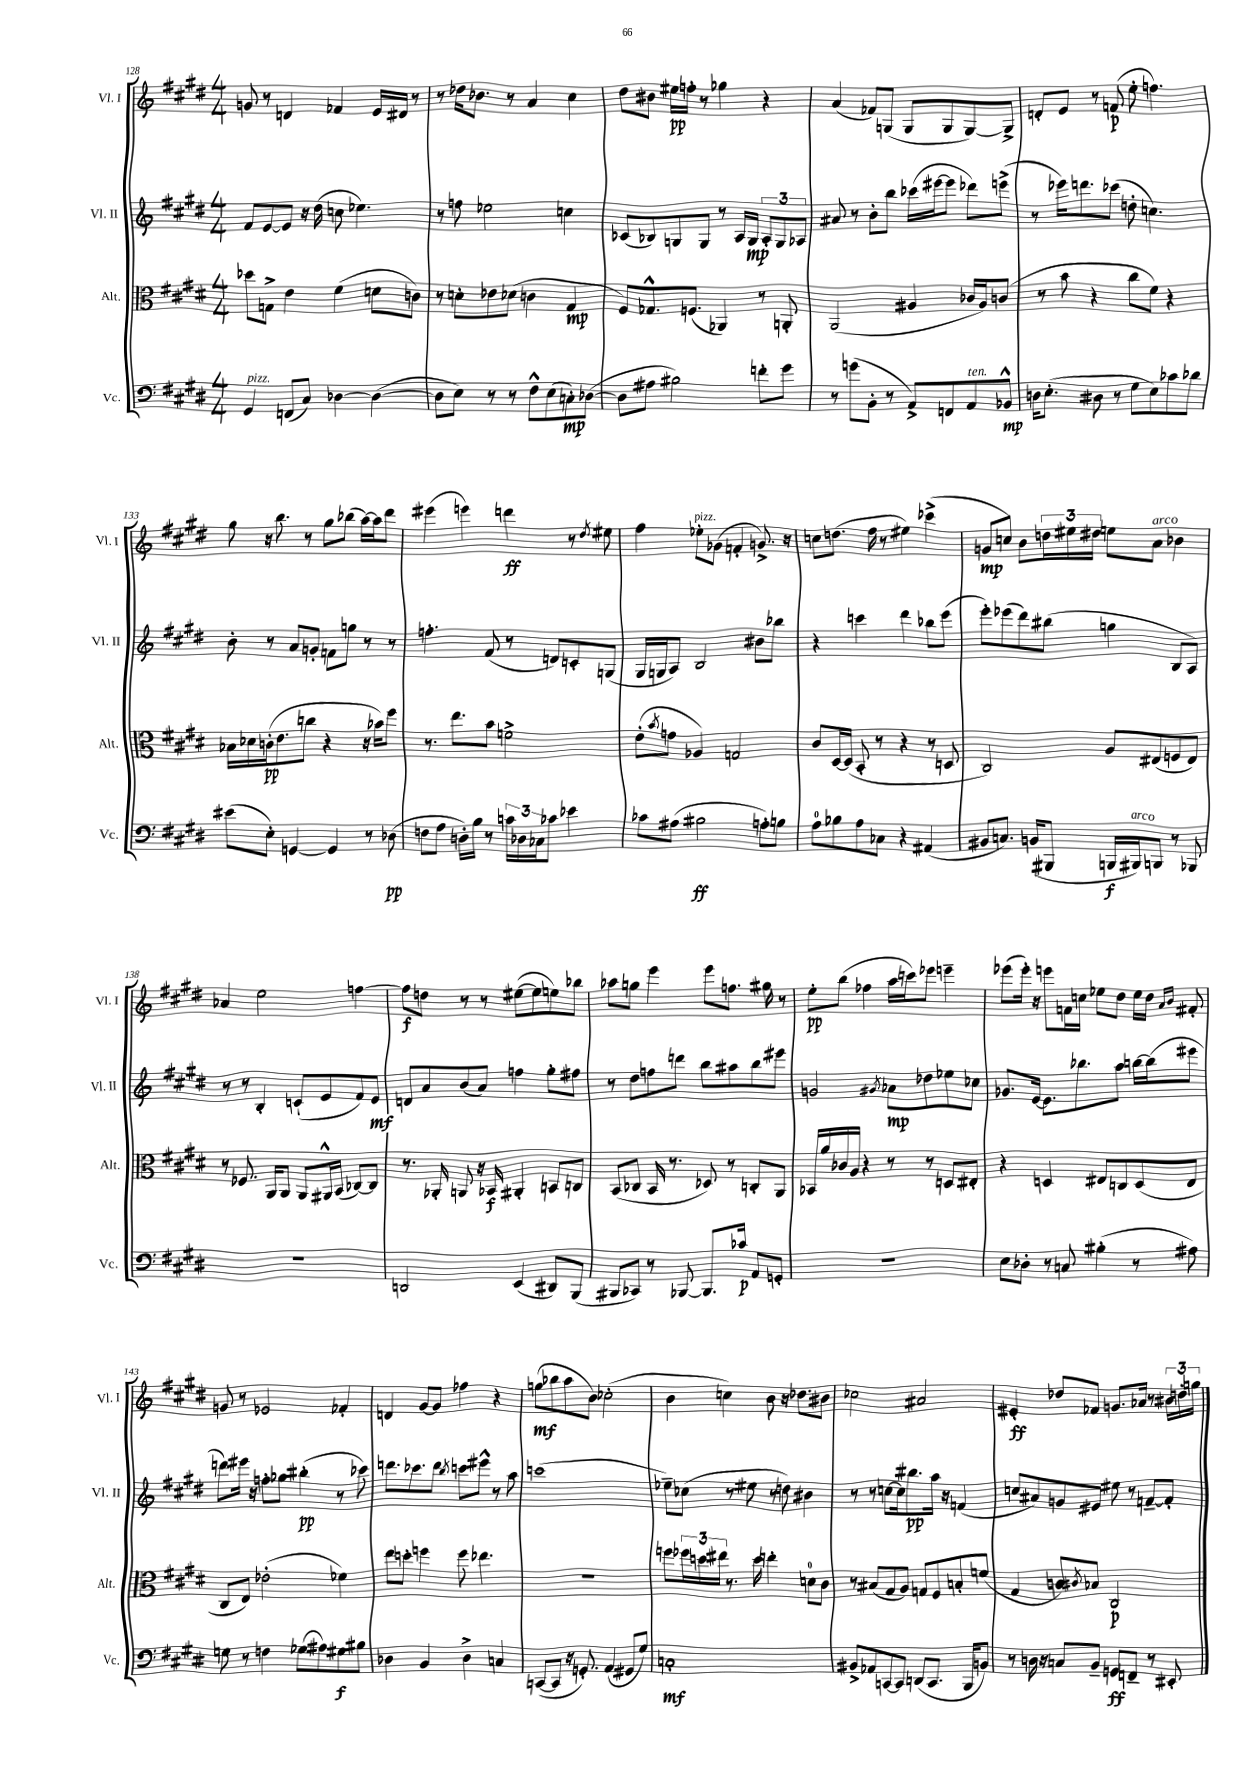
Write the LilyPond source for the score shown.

<<
\new StaffGroup <<
\new Staff = "s0" \with { instrumentName = "Vl. I" shortInstrumentName = "Vl. I" } {
    \clef treble \key e \major \numericTimeSignature \time 4/4
    g'8 r8 d'4 fes'4 e'16 dis'16 r8 |
    r8 des''16 bes'8. r8 a'4 cis''4 |
    dis''8 bis'8 eis''16\pp f''16-. r8 ges''4 r4 |
    a'4( fes'8) g8( g8 g8 g8~) g8-> |
    d'8-. e'8 r8 f'8\p( e''8-. f''4.) |
    gis''8 r16 b''8. r8 gis''8 bes''8( a''16~) a''16 dis'''8 |
    eis'''4( e'''4) d'''4\ff r8 \acciaccatura { dis''8 } eis''8 |
    fis''4 ees''8-.^\markup { \italic "pizz." } ges'8( f'4-. g'8.->) r16 |
    c''8 d''8.( fis''16 r8 eis''4) ces'''4->( |
    g'8\mp c''8) b'8 \tuplet 3/2 { d''16 eis''16 dis''16 } e''8 a'8^\markup { \italic "arco" } bes'4 |
    aes'4 e''2 f''4~ |
    f''8\f d''8 r8 r8 eis''8~( eis''8 e''8) bes''8 |
    aes''8 g''8 e'''4 e'''8 f''8. gis''16 r8 |
    e''8-.\pp b''8( fes''4 a''16 c'''16) ees'''8 e'''4-- |
    ees'''8( ees'''16-.) r16 e'''8 f'16 c''16 ees''8 dis''8 ees''16 dis''16 \grace { a'16 b'16 } fis'8-. |
    g'8 r8 ees'2 fes'4-. |
    d'4 gis'8~ gis'8 fes''4 r4 |
    g''8\mf( bes''8 a''8 b'8) ces''2-.( |
    b'4 c''4) b'8 r16 des''8. bis'8 |
    ces''2 ais'2 |
    eis'4-.\ff des''8 fes'8 g'8. aes'16 r8 \tuplet 3/2 { bis'16 d''16-. g''16 } \bar "|." |
}
\new Staff = "s1" \with { instrumentName = "Vl. II" shortInstrumentName = "Vl. II" } {
    \clef treble \key e \major \numericTimeSignature \time 4/4
    fis'8 e'8~ e'8 r16 dis''16( c''8 ees''4.) |
    r8 f''8 ees''2 c''4 |
    ces'8( bes8) g8 g8 r8 a16 g16\mp \tuplet 3/2 { a8-. g8 aes8 } |
    ais'8 r8 b'8-. b''8 ces'''16( eis'''16~ eis'''8 des'''8) e'''8->( |
    r8 ees'''16) d'''8. ces'''8( d''8-. c''4.) |
    b'8-. r8 a'8 g'8-. f'8 g''8 r8 r8 |
    f''4.-. fis'8( r8 d'8) c'8-. g8( |
    gis16 g16 a8) b2 bis'8 bes''8 |
    r4 c'''4 dis'''4 bes''8 e'''8( |
    e'''8-.) ees'''8( dis'''8) bis''8( g''4 b8 a8) |
    r8 r8 b4-. c'8-!( e'8 fis'8) e'8\mf |
    d'8 a'8 b'8( a'8) f''4 gis''8-. fis''8 |
    r8 dis''8 f''8 d'''8 b''8 ais''8 b''8 eis'''8 |
    g'2 \acciaccatura { gis'8 } aes'8\mp des''8 ees''8 ces''8 |
    ges'8. e'16~ e'8. bes''8. a''8 b''16~ b''16( eis'''8 |
    d'''8) eis'''16 r16 f''8-. ges''8 bis''4-.\pp( r8 ces'''8) |
    d'''8. ces'''8. d'''8 \acciaccatura { b''8 } c'''8 eis'''8-^ r8 a''8 |
    c'''1( |
    ees''8--) ces''8( r8 eis''8 r8 d''8) bis'4 |
    r8 r8 c''8~ c''16 bis''8.\pp a''16 r16 f'4( |
    c''8 ais'8) g'8 eis'8 eis''8 r8 f'8~-- f'8-. \bar "|." |
}
\new Staff = "s2" \with { instrumentName = "Alt." shortInstrumentName = "Alt." } {
    \clef alto \key e \major \numericTimeSignature \time 4/4
    des''8 g8-> e'4 fis'4( d'8 c'8) |
    r8 d'8-. ees'8 des'8( c'4 gis4\mp |
    fis8) ges8.-^ f8.( aes,4) r8 a,8-. |
    a,2( ais4 ces'16 ais16) c'8( |
    r8 b'8 r4 cis''8 fis'8) r4 |
    bes16 des'16 c'16-.\pp( e'8. c''8 r4 r16 bes'16) fis''8 |
    r8. e''8. b'8 f'2-> |
    e'8-.( \acciaccatura { b'8 } g'8 aes4) g2 |
    cis'8 dis16~ dis16( b,8-. r8 r4 r8 d8 |
    cis2) a8 eis8( f8 eis8) |
    r8 fes8. a,16 a,8 a,8 ais,16-^ b,16( ces8~) ces8 |
    r8. aes,16-. a,8 r16 bes,16\f ais,4-. b,8 c8 |
    b,8( ces8 b,16 r8. des8) r8 c8-. a,8 |
    bes,16 a'16 ces'16 a16 r4 r8 r8 d8 eis8-. |
    r4 d4 eis8 c8 d8( eis8 |
    cis8 e8) ees'2-.( fes'4) |
    e''8 d''8-. f''4 f''8 ees''4. |
    r1 |
    f''8 \tuplet 3/2 { fes''16 d''16 eis''16 } r8. d''16 e''4-. d'8-0 cis'8 |
    r8 bis8( gis8 a8) g8 fis8 b8-. f'8( |
    gis4 c'8) \acciaccatura { cis'8 } bes8 cis2\p \bar "|." |
}
\new Staff = "s3" \with { instrumentName = "Vc." shortInstrumentName = "Vc." } {
    \clef bass \key e \major \numericTimeSignature \time 4/4
    gis,4^\markup { \italic "pizz." } f,8( cis8) des4~ des4~( |
    des8 e8) r8 r8 fis8-^ e8( c8-.\mp) des8~( |
    des8 ais8 bis2) f'8-. gis'8 |
    r8 g'8( b,8-. r8 a,8->) f,8 a,8^\markup { \italic "ten." } bes,8-^\mp |
    d16 e8.-.( dis8 r8 gis8 e8) ces'8 des'8 |
    eis'8( e8-.) g,4~ g,4 r8 des8\pp( |
    f8 a8 d16-.) b16 r8 \tuplet 3/2 { c'16 des16 ces16 } ces'8 ees'4 |
    ces'8 ais8( bis2\ff a8-.) b8 |
    a8-0 bes8 a8 ces8 r4 ais,4( |
    bis,8 c8.) b,16( bis,,8 b,,16\f bis,,16^\markup { \italic "arco" }) b,,8 r8 bes,,8 |
    R1 |
    d,2 e,4( dis,8) b,,8( |
    bis,,8 ces,8) r8 bes,,8~ bes,,8. ces'16\p a,8 g,8-. |
    R1 |
    e8 des8-. r8 c8 bis4-.( r8 ais8) |
    g8 r8 f4 ges8( ais8) gis8\f bis8 |
    des4 b,4 des4-> c4 |
    c,8~( c,8 r16 g,8.-.) a,4( gis,8 gis8) |
    c1-.\mf |
    bis,8-> aes,8 c,8~ c,8 d,8( c,8. b,,16 b,8) |
    r8 d16 r16 c8 b,8-- g,8\ff f,8-- r8 eis,8-. \bar "|." |
}
>>
>>
\layout { \context { \Score currentBarNumber = #128 } }
